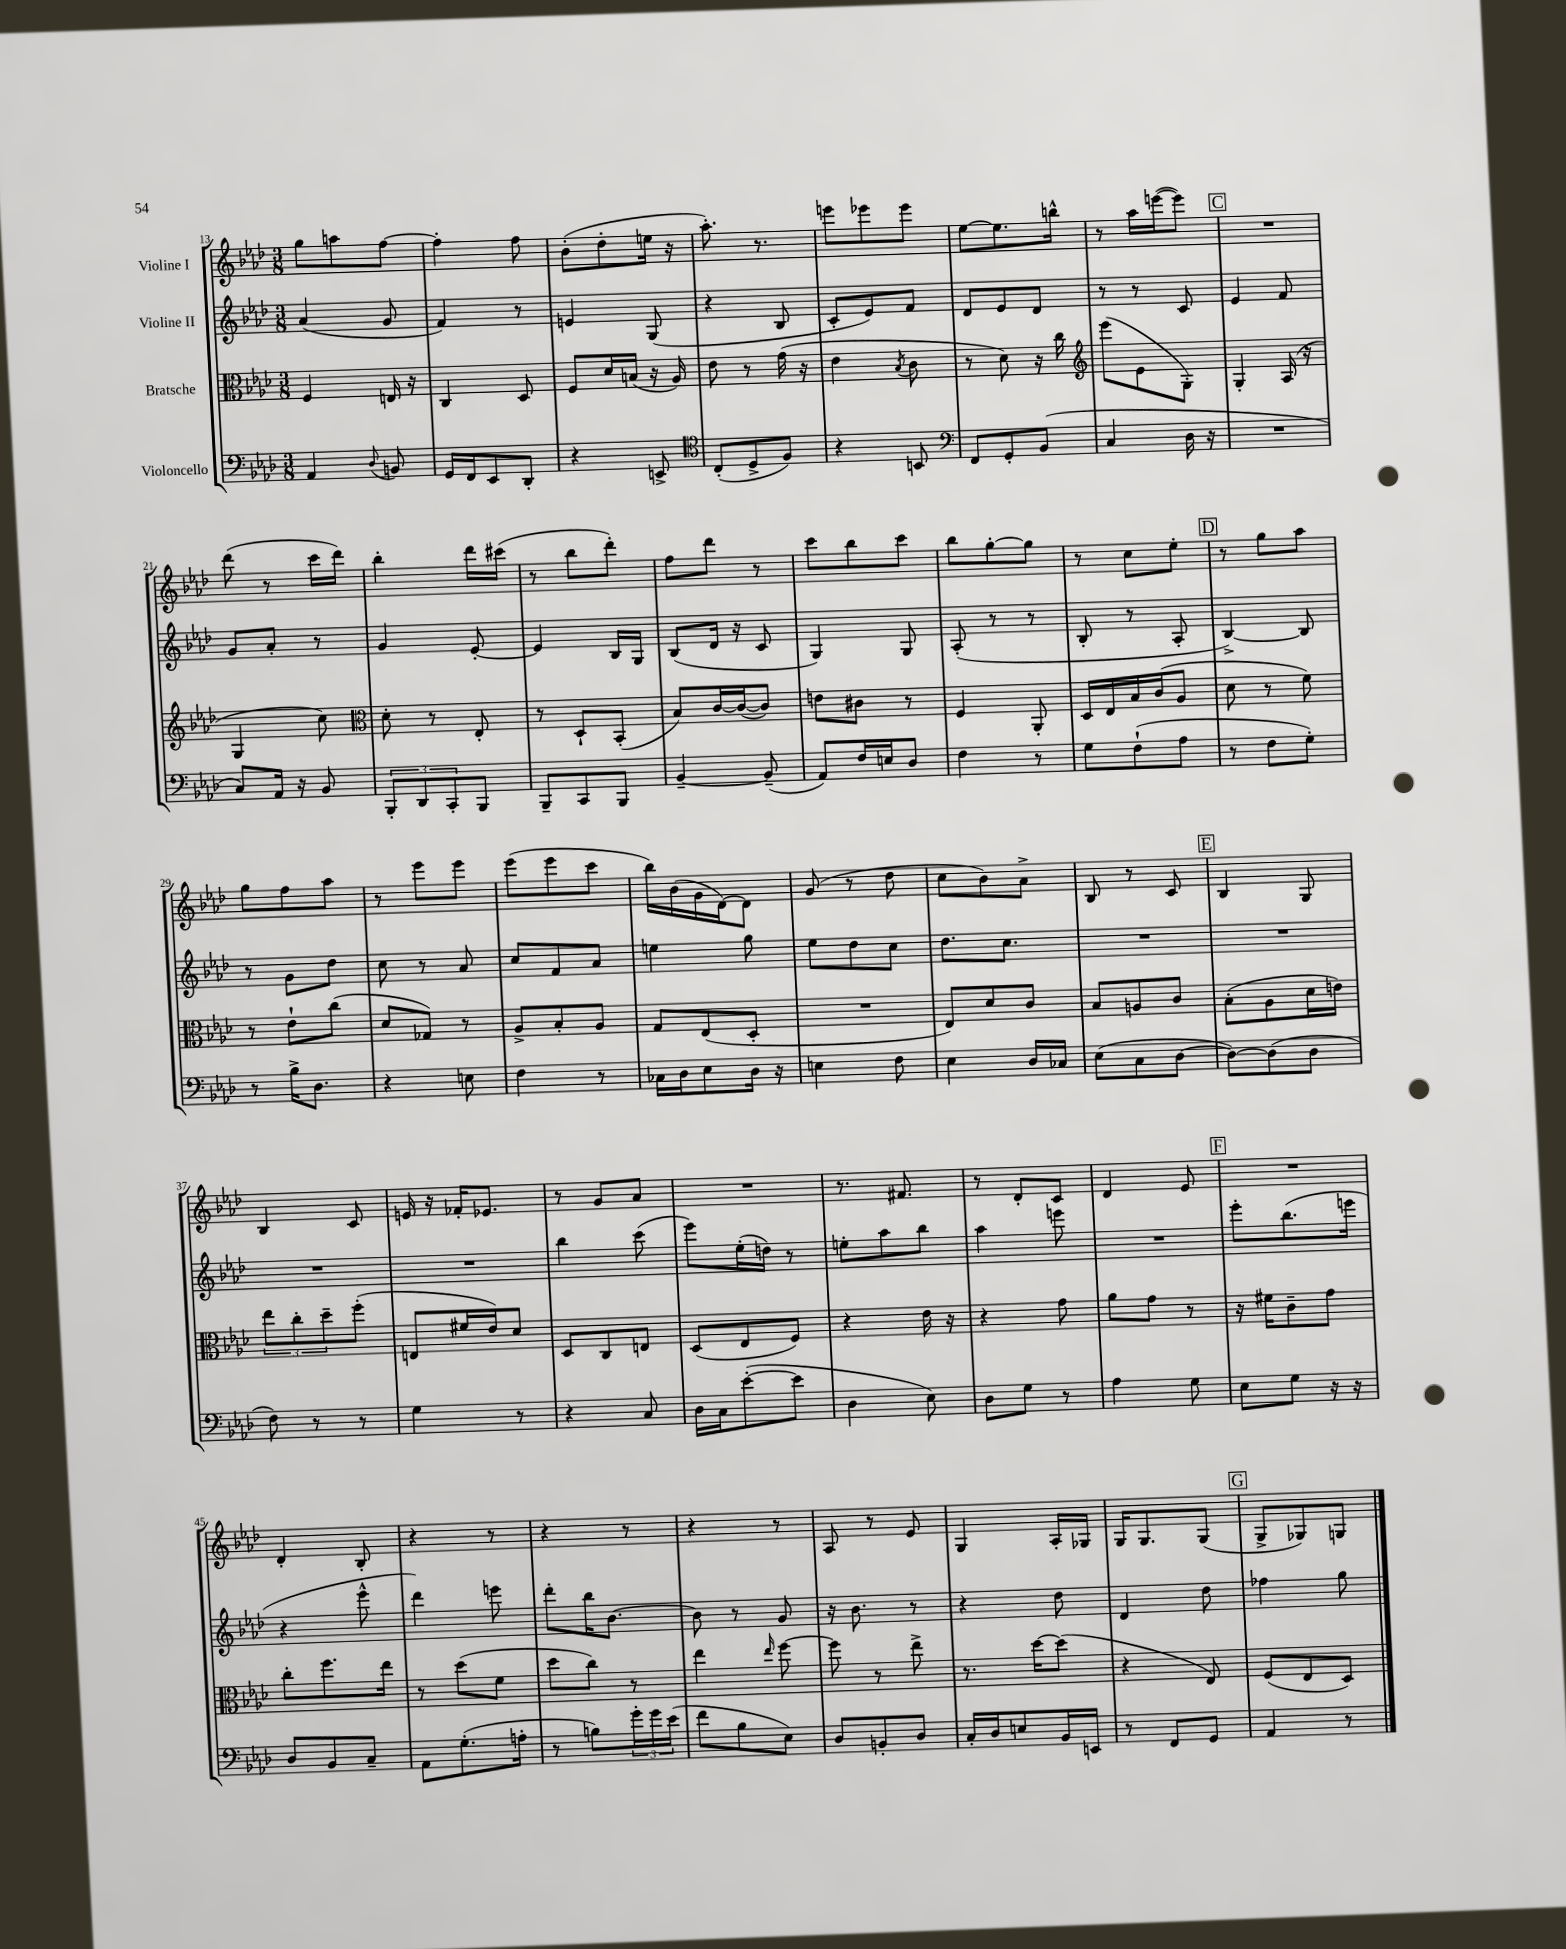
<<
\new StaffGroup <<
\new Staff = "s0" \with { instrumentName = "Violine I" } {
    \clef treble \key aes \major \numericTimeSignature \time 3/8
    g''8 a''8 f''8~ |
    f''4-. f''8 |
    bes'8-.( des''8-. e''16 r16 |
    aes''8.-.) r8. |
    e'''8 ees'''8 ees'''8 |
    ees''8~ ees''8. b''16-^ |
    r8 aes''16 e'''16~( e'''8) |
    \mark \markup { \box "C" } R4. |
    des'''8( r8 c'''16 des'''16) |
    bes''4-. des'''16 cis'''16( |
    r8 bes''8 des'''8-.) |
    f''8 des'''8 r8 |
    c'''8 bes''8 c'''8 |
    bes''8 g''8~-. g''8 |
    r8 c''8 ees''8-. |
    \mark \markup { \box "D" } r8 g''8 aes''8 |
    g''8 f''8 aes''8 |
    r8 ees'''8 ees'''8 |
    ees'''8( ees'''8 c'''8 |
    bes''16) bes'16( g'16 des'16~) des'8 |
    g'8( r8 des''8 |
    c''8 bes'8) aes'8-> |
    bes8 r8 c'8 |
    \mark \markup { \box "E" } bes4 g8 |
    bes4 c'8 |
    e'16 r16 fes'16-. ees'8. |
    r8 g'8 aes'8 |
    R4. |
    r8. fis'8. |
    r8 des'8-. c'8 |
    des'4 ees'8 |
    \mark \markup { \box "F" } R4. |
    des'4-. bes8-. |
    r4 r8 |
    r4 r8 |
    r4 r8 |
    aes8 r8 ees'8 |
    g4 aes16-. ges16 |
    g16 g8. g8( |
    \mark \markup { \box "G" } g8-> ges8) g8 \bar "|." |
}
\new Staff = "s1" \with { instrumentName = "Violine II" } {
    \clef treble \key aes \major \numericTimeSignature \time 3/8
    aes'4( g'8 |
    f'4) r8 |
    e'4 g8( |
    r4 bes8 |
    c'8-. ees'8) f'8 |
    des'8 ees'8 des'8 |
    r8 r8 c'8 |
    \mark \markup { \box "C" } ees'4 f'8 |
    g'8 aes'8-. r8 |
    g'4 ees'8~-. |
    ees'4 bes16 g16 |
    bes8( des'16 r16 c'8 |
    g4) g8 |
    aes8-.( r8 r8 |
    bes8-. r8 aes8-. |
    \mark \markup { \box "D" } bes4~->) bes8 |
    r8 g'8 des''8 |
    c''8 r8 aes'8 |
    c''8 f'8 aes'8 |
    e''4 g''8 |
    ees''8 des''8 c''8 |
    des''8. c''8. |
    R4. |
    \mark \markup { \box "E" } R4. |
    R4. |
    R4. |
    bes''4 c'''8( |
    ees'''8) ees''16-.( d''16) r8 |
    e''8-. aes''8 bes''8 |
    aes''4 e'''8 |
    R4. |
    \mark \markup { \box "F" } ees'''8-. bes''8.( e'''16 |
    r4 ees'''8-^ |
    des'''4) e'''8 |
    des'''8-. bes''16 bes'8.~ |
    bes'8 r8 g'8 |
    r16 bes'8. r8 |
    r4 des''8 |
    des'4 des''8 |
    \mark \markup { \box "G" } fes''4 g''8 \bar "|." |
}
\new Staff = "s2" \with { instrumentName = "Bratsche" } {
    \clef alto \key aes \major \numericTimeSignature \time 3/8
    f4 e16 r16 |
    c4 des8 |
    f8 des'16 b16( r16 aes16) |
    ees'8 r8 g'16( r16 |
    ees'4 \acciaccatura { bes8 } c'8 |
    r8 des'8) r16 c''16 |
    \clef treble ees'''8( ees'8 g8-.) |
    \mark \markup { \box "C" } g4-. aes16( r16 |
    g4 c''8) |
    \clef alto des'8-. r8 ees8-. |
    r8 des8-! bes,8-.( |
    bes8) c'16~ c'16~( c'8) |
    e'8 cis'8 r8 |
    f4 aes,8-. |
    des16 ees16 bes16 c'16( aes8 |
    \mark \markup { \box "D" } des'8 r8 f'8) |
    r8 ees'8-! c''8( |
    des'8 ges8) r8 |
    aes8-> bes8-. aes8 |
    g8 ees8( des8-. |
    R4. |
    ees8) des'8 c'8 |
    bes8 a8 c'8 |
    \mark \markup { \box "E" } bes8-.( aes8 des'16 e'16) |
    \tuplet 3/2 { ees''8 c''8-. des''8-- } f''8-.( |
    e8 fis'16 ees'16) des'8 |
    des8 c8 e8 |
    des8( ees8 f8) |
    r4 ees'16 r16 |
    r4 g'8 |
    aes'8 g'8 r8 |
    \mark \markup { \box "F" } r16 fis'16 c'8-- g'8 |
    c''8-. f''8. ees''16 |
    r8 des''8( f'8 |
    des''8 c''8) r8 |
    ees''4 \grace { ees''16 } f''8~ |
    f''8 r8 ees''8-> |
    r8. des''16~ des''8( |
    r4 ees8) |
    \mark \markup { \box "G" } f8( ees8 des8) \bar "|." |
}
\new Staff = "s3" \with { instrumentName = "Violoncello" } {
    \clef bass \key aes \major \numericTimeSignature \time 3/8
    aes,4 \appoggiatura { des8 } b,8 |
    g,16 f,16 ees,8 des,8-. |
    r4 e,8-> |
    \clef tenor c8-.( des8-> f8) |
    r4 b,8 |
    \clef bass f,8 g,8-. bes,8( |
    c4 des16 r16 |
    \mark \markup { \box "C" } R4. |
    c8) aes,16 r16 bes,8 |
    \tuplet 3/2 { bes,,8-. des,8 c,8-. } bes,,8 |
    bes,,8-- c,8 bes,,8 |
    bes,4~-- bes,8--( |
    aes,8) f16 e16 des8 |
    f4 r8 |
    g8 f8-!( aes8 |
    \mark \markup { \box "D" } r8 f8 g8-.) |
    r8 bes16-> des8. |
    r4 e8 |
    f4 r8 |
    ces16 des16 ees8 des16 r16 |
    e4 f8 |
    ees4 des16 ces16 |
    ees8( c8 des8~ |
    \mark \markup { \box "E" } des8~) des8( des8 |
    f8) r8 r8 |
    g4 r8 |
    r4 c8 |
    des16 c16 ees'8~-.( ees'8 |
    des4 ees8) |
    des8 g8 r8 |
    aes4 g8 |
    \mark \markup { \box "F" } ees8 g8 r16 r16 |
    des8 bes,8 c8-- |
    aes,8 g8.-.( a16-. |
    r8 b8) \tuplet 3/2 { g'16-. g'16 ees'16( } |
    f'8 bes8 ees8) |
    des8 b,8-. des8 |
    c16-. des16 e8 bes,16 e,16 |
    r8 f,8 g,8 |
    \mark \markup { \box "G" } aes,4 r8 \bar "|." |
}
>>
>>
\layout { \context { \Score currentBarNumber = #13 } }
